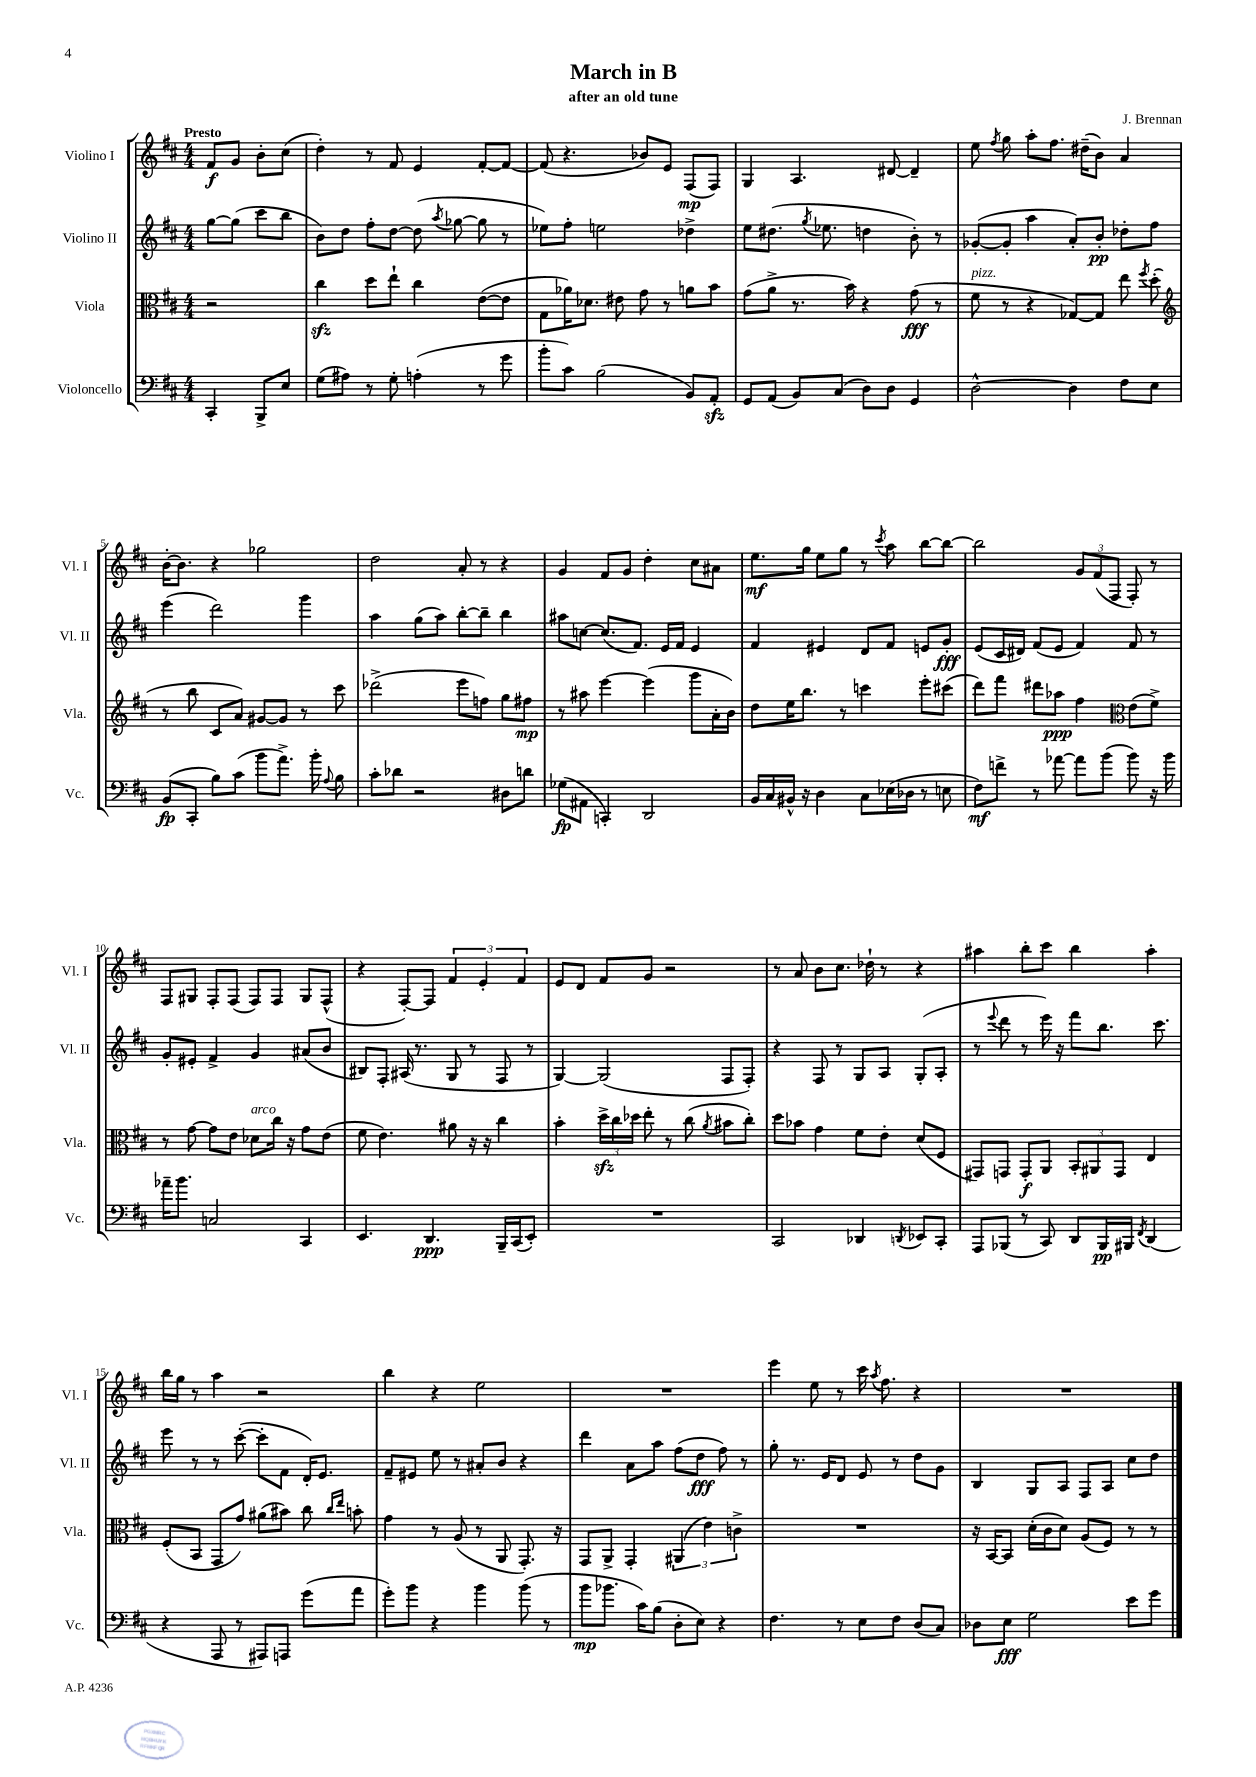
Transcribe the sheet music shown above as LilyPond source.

\header { title = "March in B" composer = "J. Brennan" subtitle = "after an old tune" }
<<
\new StaffGroup <<
\new Staff = "s0" \with { instrumentName = "Violino I" shortInstrumentName = "Vl. I" } {
    \clef treble \key d \major \numericTimeSignature \time 4/4 \partial 2 \tempo "Presto"
    \autoBeamOff fis'8[\f g'8] b'8[-. cis''8]( |
    d''4-.) r8 fis'8 e'4 fis'8[~-. fis'8]~ |
    fis'8( r4. bes'8[) e'8] fis8[\mp( fis8]) |
    g4 a4. dis'8~ dis'4-- |
    e''8 \acciaccatura { fis''8 } g''8 a''8[-. fis''8.] dis''16[--( b'8]) a'4 |
    b'16[~-. b'8.] r4 ges''2 |
    d''2 a'8-. r8 r4 |
    g'4 fis'8[ g'8] d''4-. cis''8[ ais'8] |
    e''8.[\mf g''16] e''8[ g''8] r8 \acciaccatura { cis'''8 } a''8 b''8[~ b''8]~ |
    b''2 \tuplet 3/2 { g'8[ fis'8( fis8] } fis8-.) r8 |
    fis8[ gis8] fis8[-. fis8]( fis8[) fis8] gis8[ fis8]-^( |
    r4 fis8[~-.) fis8] \tuplet 3/2 { fis'4 e'4-. fis'4 } |
    e'8[ d'8] fis'8[ g'8] r2 |
    r8 a'8 b'8[ cis''8.] des''16-! r8 r4 |
    ais''4 b''8[-. cis'''8] b''4 ais''4-. |
    b''16[ g''16] r8 a''4 r2 |
    b''4 r4 e''2 |
    R1 |
    e'''4 e''8 r8 cis'''16 \acciaccatura { a''8 } fis''8. r4 |
    R1 \bar "|." |
}
\new Staff = "s1" \with { instrumentName = "Violino II" shortInstrumentName = "Vl. II" } {
    \clef treble \key d \major \numericTimeSignature \time 4/4 \partial 2
    \autoBeamOff g''8[~ g''8]( cis'''8[ b''8] |
    b'8[) d''8] fis''8[-. d''8]~ d''8( \acciaccatura { a''8 } ges''8~ ges''8 r8 |
    ees''8[) fis''8]-. e''2 des''4-> |
    e''8[ dis''8.]( \acciaccatura { g''8 } ees''8. d''4 b'8-.) r8 |
    ges'8[~-.( ges'8]-. a''4 a'8[-.) b'8]-.\pp des''8[-. fis''8] |
    e'''4( d'''2) g'''4 |
    a''4 g''8[( a''8]) b''8[~-. b''8]-- b''4 |
    ais''8[ c''8]~ c''8.[( fis'8.]) e'16[ fis'16] e'4 |
    fis'4 eis'4 d'8[ fis'8] e'8[ g'8]-.\fff |
    e'8[( cis'16 dis'16]) fis'8[( e'8] fis'4) fis'8 r8 |
    g'8[-. eis'8]-. fis'4-> g'4 ais'8[( b'8] |
    bis8[) fis8]-. ais16( r8. g8 r8 fis8 r8 |
    g4~) g2( fis8[ fis8]-.) |
    r4 fis8 r8 g8[ a8] g8[-.( a8]-. |
    r8 \appoggiatura { e'''8 } d'''8 r8 e'''16) r16 fis'''8[ b''8.] cis'''8. |
    e'''8 r8 r8 cis'''8~-.( cis'''8[-. fis'8] d'16[-.) e'8.] |
    fis'8[-- eis'8] e''8 r8 ais'8[-. b'8] r4 |
    d'''4 a'8[ a''8] fis''8[( d''8]\fff fis''8) r8 |
    g''8-. r8. e'16[ d'8] e'8 r8 d''8[ g'8] |
    b4 g8[ a8] fis8[ a8] cis''8[ d''8] \bar "|." |
}
\new Staff = "s2" \with { instrumentName = "Viola" shortInstrumentName = "Vla." } {
    \clef alto \key d \major \numericTimeSignature \time 4/4 \partial 2
    \autoBeamOff r2 |
    cis''4\sfz d''8[ e''8]-! cis''4 e'8[~( e'8] |
    g8[ aes'16) des'8.] eis'8 g'8 r8 a'8[ b'8] |
    g'8[( a'8]-> r8. b'16) r4 g'8\fff( r8 |
    fis'8^\markup { \italic "pizz." } r8 r4 ges8[~) ges8] e''8 \acciaccatura { fis''8 } d''8-.( |
    \clef treble r8 b''8 cis'8[ a'8]) gis'8[~ gis'8] r8 cis'''8 |
    des'''2->( e'''8[ f''8]) g''8[ fis''8]\mp |
    r8 ais''8 e'''4~ e'''4( g'''8[ a'16-. b'16]) |
    d''8[ e''16 b''8.] r8 c'''4 e'''8[-. cis'''8]( |
    d'''8[) fis'''8] dis'''8[ aes''8]\ppp fis''4 \clef alto e'8[( fis'8]->) |
    r8 g'8~ g'8[ e'8] des'8[^\markup { \italic "arco" } cis''16] r16 g'8[ e'8]( |
    fis'8 e'4.) ais'8 r16 r16 cis''4 |
    b'4-. \tuplet 3/2 { d''16[->\sfz cis''16 des''16] } e''8-. r8 cis''8( \acciaccatura { a'8 } bis'8[ cis''8]-.) |
    d''8[ bes'8] g'4 fis'8[ e'8]-. d'8[( fis8] |
    gis,8[) g,8] g,8[-.\f a,8] \tuplet 3/2 { b,8[-. ais,8 g,8] } e4 |
    fis8[-.( b,8] g,8[ g'8]) ais'8[( bis'8]) cis''8 \grace { cis''16[ e''16] } b'8-. |
    g'4 r8 a8( r8 a,8 g,8.-.) r16 |
    g,8[ a,8]-> g,4-. \tuplet 3/2 { ais,4( e'4) c'4-> } |
    R1 |
    r16 b,16[~ b,8] d'16[-.( cis'16 d'8]) a8[( fis8]) r8 r8 \bar "|." |
}
\new Staff = "s3" \with { instrumentName = "Violoncello" shortInstrumentName = "Vc." } {
    \clef bass \key d \major \numericTimeSignature \time 4/4 \partial 2
    \autoBeamOff cis,4-. b,,8[-> e8] |
    g8[( ais8]) r8 g8-. a4-.( r8 g'8 |
    b'8[-. cis'8]) b2( b,8[) a,8]-.\sfz |
    g,8[ a,8]( b,8[) cis8]( d8[) d8] g,4 |
    d2~-^ d4 fis8[ e8] |
    b,8[\fp( cis,8]-. b8[) cis'8]( b'8[ a'8.]->) b'16-. \appoggiatura { a8 } b8 |
    cis'8[-. des'8] r2 dis8[ d'8] |
    ges8[\fp( ais,8] c,4-.) d,2 |
    b,16[ cis16 bis,16]-^ r16 d4 cis8[ ees16( des16] r8 e8 |
    fis8[\mf) f'8]-> r8 aes'8~ aes'8[ b'8]( b'8) r16 b'16 |
    aes'16[-- b'8.] c2 cis,4 |
    e,4. d,4.\ppp b,,16[-- cis,16( e,8]-.) |
    R1 |
    cis,2 des,4 \acciaccatura { d,8 } ees,8[ cis,8]-. |
    a,,8[ bes,,8]( r8 cis,8) d,8[ bes,,16\pp bis,,16] \acciaccatura { fis,8 } d,4( |
    r4 a,,8 r8 ais,,8[) a,,8] g'8[( a'8] |
    g'8[-.) b'8] r4 b'4 b'8( r8 |
    b'8[\mp bes'8.] cis'16[) b8]( d8[-. e8]) r4 |
    fis4. r8 e8[ fis8] d8[( cis8]) |
    des8[ e8]\fff g2 e'8[ g'8] \bar "|." |
}
>>
>>
